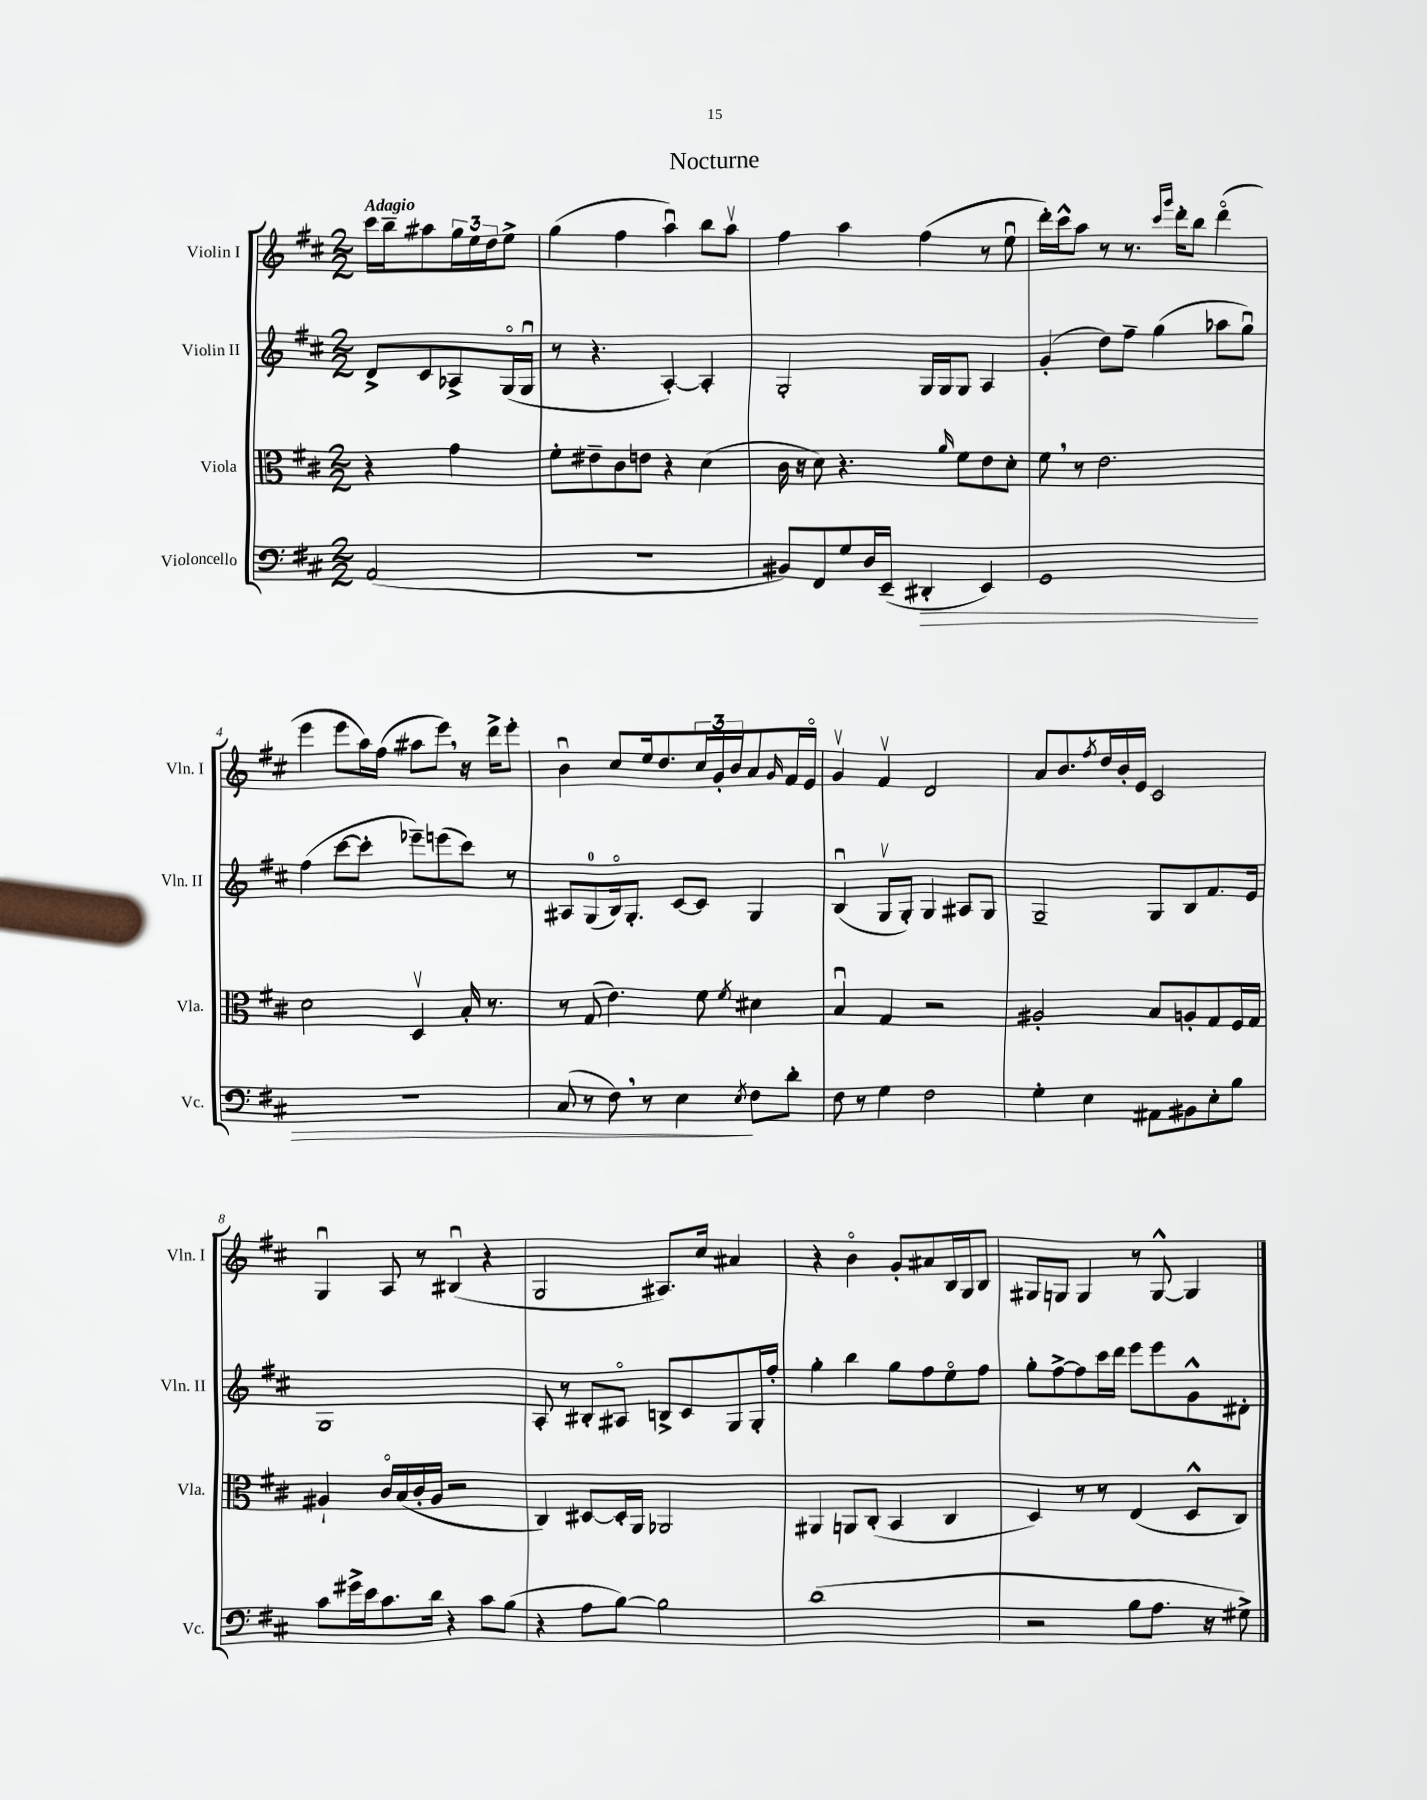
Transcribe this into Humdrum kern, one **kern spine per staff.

**kern	**kern	**kern	**kern
*staff4	*staff3	*staff2	*staff1
*clefF4	*clefC3	*clefG2	*clefG2
*k[f#c#]	*k[f#c#]	*k[f#c#]	*k[f#c#]
*M2/2	*M2/2	*M2/2	*M2/2
(2AA/	4r	8d^/L	16ccc#\LL
.	.	.	16bb~\J
.	.	8c#/	8aa#\
.	4g\	8A-^/	24gg\L
.	.	.	24ee\
.	.	.	24dd\J
.	.	(16Go/L	8ee^\J
.	.	16Gu/JJ	.
=	=	=	=
1r	8f#'\L	8r	(4gg\
.	8e#~\	4.r	.
.	8c#\	.	4ff#\
.	8e\J	.	.
.	4r	[4A'/)	4aau\)
.	(4d\	4A'/]	8bb\L
.	.	.	8aav\J
=	=	=	=
8BB#/L)	16c#\	2G'/	4ff#\
.	16r	.	.
8FF#/	8d\)	.	.
8G/	4.r	.	4aa\
16D/L	.	.	.
(16EE~/JJ	.	.	.
4DD#'/	.	16G/LL	(4ff#\
.	.	16G/J	.
.	16qqa/	.	.
.	8f#\L	8G/J	.
4EE/)	8e\	4A/	8r
.	8d'\J	.	8eeu\
=	=	=	=
1GG	8f#\	(4g'/	16ddd'\LL)
.	.	.	16ccc#^^\J
.	8r	.	8aa\J
.	2.e\	8dd\L)	8r
.	.	8ff#~\J	8.r
.	.	(4gg\	.
.	.	.	16qqccc#/LL
.	.	.	16qqggg/JJ
.	.	.	16ddd'\LK
.	.	.	8bb\J
.	.	8aa-\L	(4dddo\
.	.	8ggu\J)	.
=	=	=	=
1r	2d\	(4ff#\	4eee\
.	.	[8ccc#\L	8eee\L
.	.	8ccc#'\]J	16aa\L)
.	.	.	(16ff#\JJ
.	4Dv/	8eee-~\L)	8aa#\L
.	.	(8eee\	8eee\J)
.	16B'/	8ccc#\J)	16r
.	8.r	.	16ddd^\LK
.	.	8r	8eee'\J
=	=	=	=
(8C#/	8r	8A#/L	4bu\
8r	(8G/	(8G/	.
8F#\)	4.e\)	16Bo/k)	8cc#/L
.	.	8.G'/J	.
8r	.	.	16ee/k
.	.	.	8.dd/
4E\	.	[8c#/L	.
.	8f#\	8c#/]J	24cc#/L
.	.	.	24g'/
.	.	.	24b/J
8qE/	8qf#/	.	.
8F#\L	4d#\	4G/	8a/
.	.	.	16qqg/
8d'\J	.	.	16f#/L
.	.	.	16eo/JJ
=	=	=	=
8F#\	4Bu/	(4Bu/	4gv/
8r	.	.	.
4G\	4G/	8Gv/L	4f#v/
.	.	8G'/J)	.
2F#\	2r	4G/	2d/
.	.	8A#/L	.
.	.	8G/J	.
=	=	=	=
4G'\	2A#'/	2G~/	8a/L
.	.	.	8.b/
4E\	.	.	.
.	.	.	8qff#/
.	.	.	16dd/L
.	.	.	16b'/
.	.	.	16e/JJ
8AA#\L	8B/L	8G/L	2c#/
8BB#\	8A'/	8B/	.
8E'\	8G/	8.f#/	.
8B\J	16F#/L	.	.
.	16G/JJ	16e/Jk	.
=	=	=	=
8c#\L	4A#`/	1G	4Gu/
16g#^\L	.	.	.
16e\J	.	.	.
8.c#\	16c#o/LL	.	8A/
.	(16B/	.	.
.	16c#'/	.	8r
16d\Jk	16A#/JJ	.	.
4r	2r	.	(4B#u/
8c#\L	.	.	4r
(8B\J	.	.	.
=	=	=	=
4r	4C#/)	8A'/	2G/
.	.	8r	.
8A\L	[8D#/L	8B#'/L	.
[8B\J)	16D#'/]L	8A#o/J	.
.	16AA/JJ	.	.
2B\]	2AA-/	8B^/L	8.A#/L)
.	.	8c#/	.
.	.	.	16cc#/Jk
.	.	8G/	4a#/
.	.	16G'/L	.
.	.	16ff#'/JJ	.
=	=	=	=
(1d	4AA#/	4gg'\	4r
.	8AA/L	4bb\	4bo\
.	(8C#'/J	.	.
.	4BB/	8gg\L	8g'/L
.	.	8ff#\	8a#/
.	4C#/	8eeo\	16B/L
.	.	.	16G/J
.	.	8ff#\J	8B/J
=	=	=	=
2r	4D/)	8gg'\L	8G#/L
.	.	[8ff#^\	8G/J
.	8r	8ff#\]	4G/
.	8r	16ccc#\L	.
.	.	16ddd\JJ	.
8B\L	(4E/	8eee\L	8r
8.A\J	.	8eee\	[8G^^/
.	8D^^/L	8g^^\	4G/]
16r	.	.	.
8G#^\)	8C#/J)	8d#'\J	.
==	==	==	==
*-	*-	*-	*-
